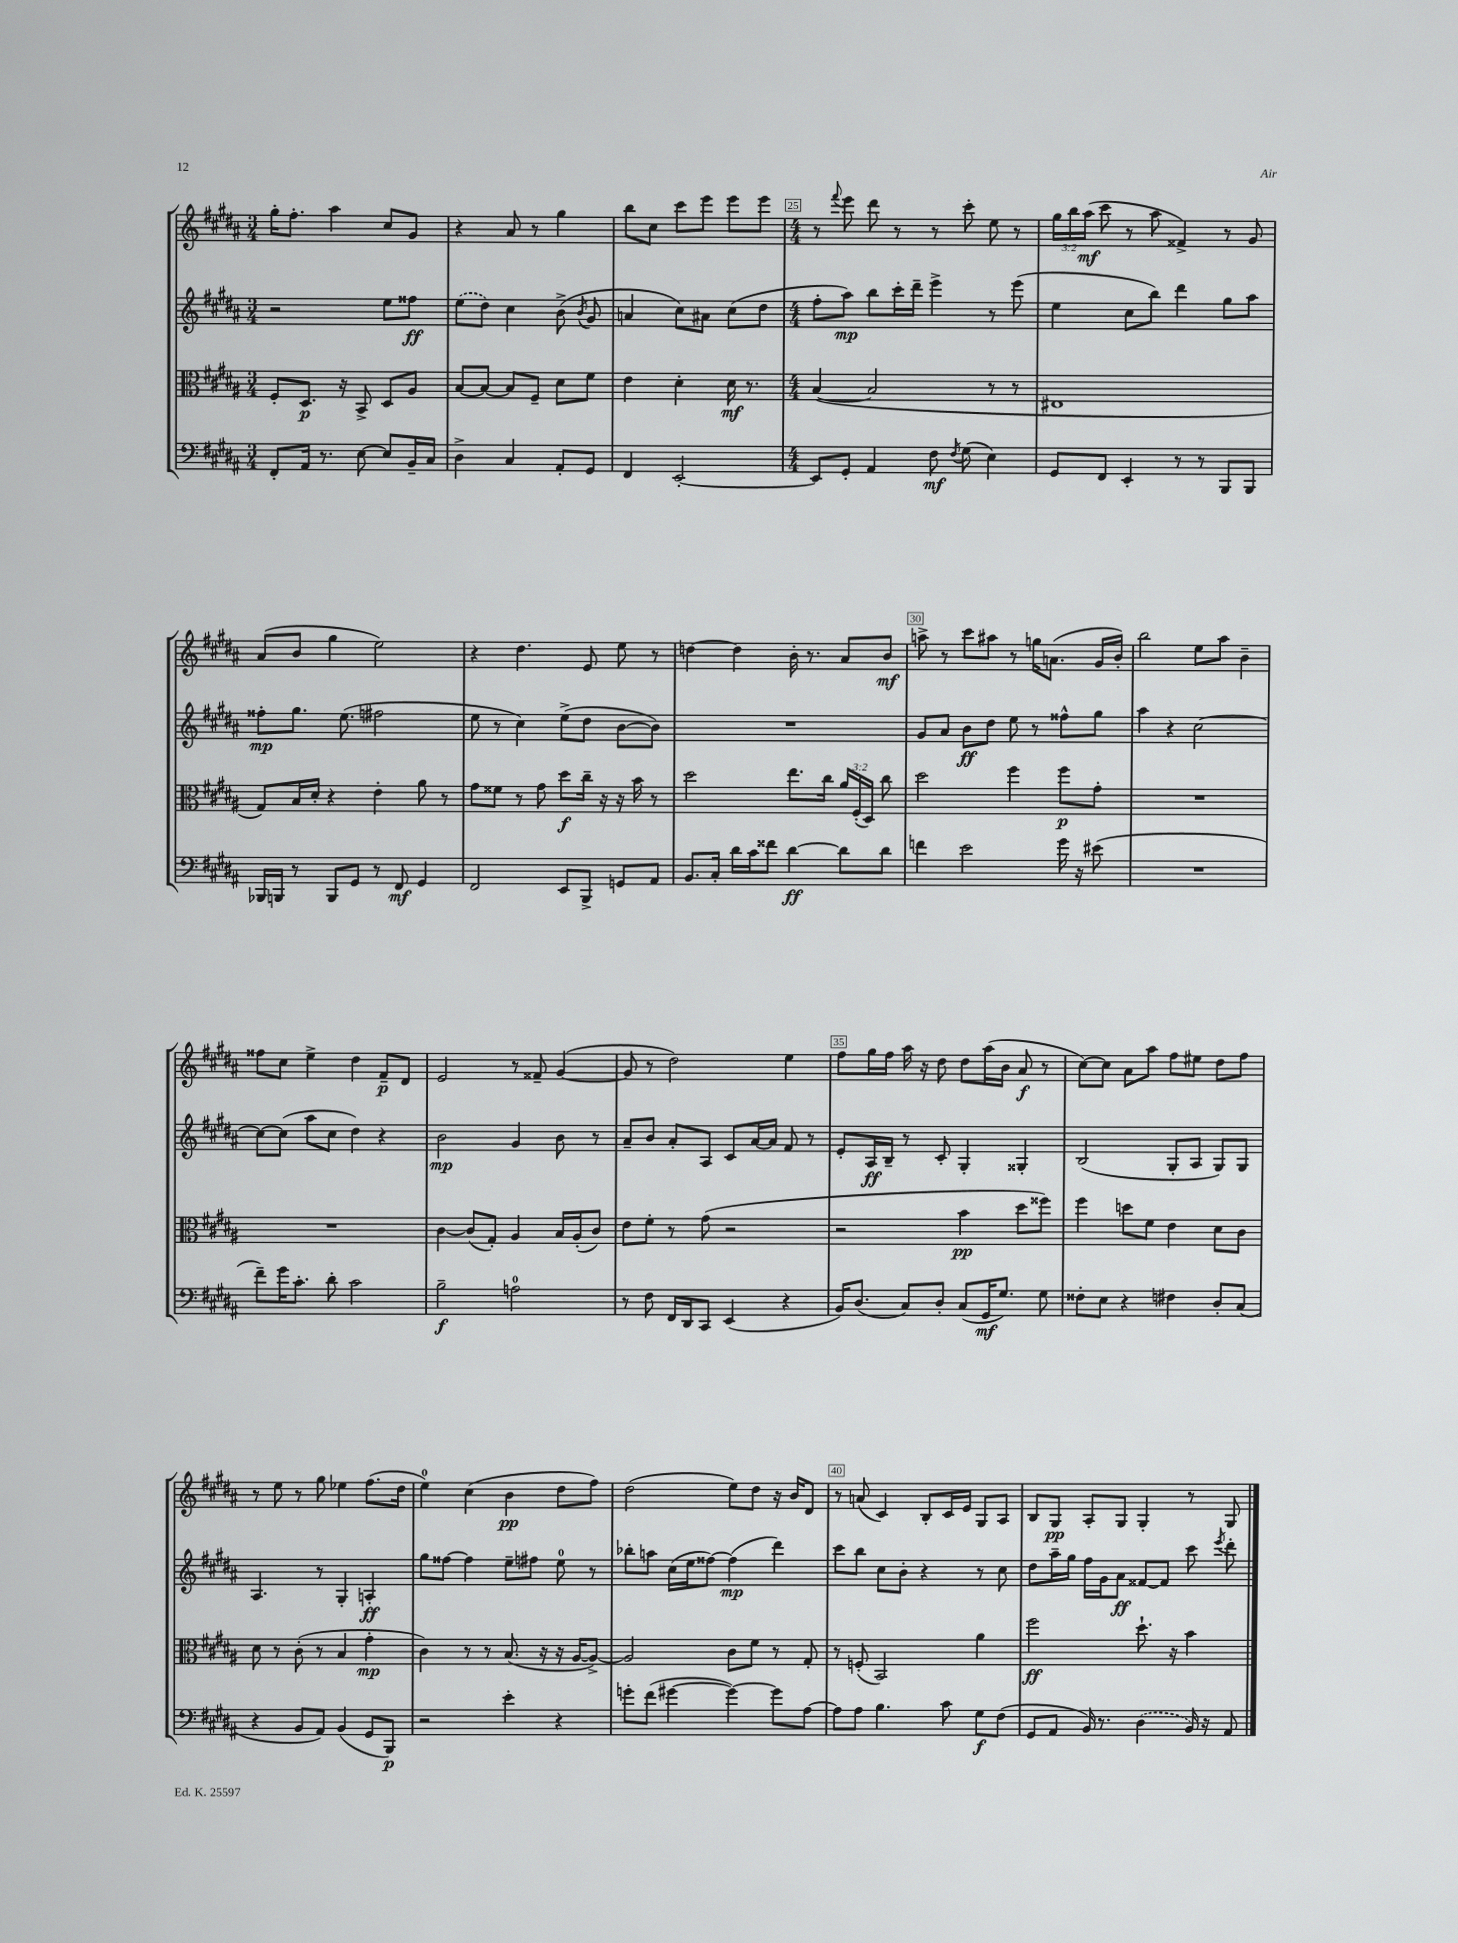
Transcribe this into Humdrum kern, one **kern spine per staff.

**kern	**dynam	**kern	**dynam	**kern	**dynam	**kern	**dynam
*part4	*part4	*part3	*part3	*part2	*part2	*part1	*part1
*staff4	*staff4	*staff3	*staff3	*staff2	*staff2	*staff1	*staff1
*clefF4	*	*clefC3	*	*clefG2	*	*clefG2	*
*k[f#c#g#d#a#]	*	*k[f#c#g#d#a#]	*	*k[f#c#g#d#a#]	*	*k[f#c#g#d#a#]	*
*M3/4	*	*M3/4	*	*M3/4	*	*M3/4	*
=22	=22	=22	=22	=22	=22	=22	=22
8FF#'/L	.	8F#'/L	.	2r	.	16gg#'\KL	.
.	.	.	.	.	.	8.ff#'\J	.
16AA#/Jk	.	8.D#/J	p	.	.	.	.
8.r	.	.	.	.	.	.	.
.	.	.	.	.	.	4aa#\	.
.	.	16r	.	.	.	.	.
[8E\	.	8BB^/	.	.	.	.	.
8E/L]	.	8D#/L	.	8ee\L	.	8cc#/L	.
16BB~/L	.	8A#/J	.	8ff##X\J	ff	8g#/J	.
16C#/JJ	.	.	.	.	.	.	.
=23	=23	=23	=23	=23	=23	=23	=23
4D#^\	.	[8B/L	.	(8ee\L	.	4r	.
.	.	8B/J_	.	8dd#\J)	.	.	.
4C#/	.	8B/L]	.	4cc#\	.	8a#/	.
.	.	8F#~/J	.	.	.	8r	.
8AA#'/L	.	8d#\L	.	(8b^\	.	4gg#\	.
.	.	.	.	8qb/	.	.	.
8GG#/J	.	8f#\J	.	8g#/	.	.	.
=24	=24	=24	=24	=24	=24	=24	=24
4FF#/	.	4e\	.	4an/	.	8bb\L	.
.	.	.	.	.	.	8cc#\J	.
[2EE'/	.	4d#'\	.	8cc#\L)	.	8ccc#\L	.
.	.	.	.	8a#X\J	.	8eee\J	.
.	.	16d#\	mf	(8cc#\L	.	8eee\L	.
.	.	8.r	.	.	.	.	.
.	.	.	.	8dd#\J	.	8eee\J	.
=25	=25	=25	=25	=25	=25	=25	=25
*M4/4	*	*M4/4	*	*M4/4	*	*M4/4	*
8EE/L]	.	([4B/	.	8ff#'\L	.	8r	.
.	.	.	.	.	.	8qqfff#/	.
8GG#'/J	.	.	.	8aa#\J)	mp	8eee\	.
4AA#/	.	2B/]	.	8bb\L	.	8ddd#\	.
.	.	.	.	16ccc#'\L	.	8r	.
.	.	.	.	16ddd#~\JJ	.	.	.
8F#\	mf	.	.	4eee^\	.	8r	.
8qF#/	.	.	.	.	.	.	.
(8G#\	.	.	.	.	.	8ccc#'\	.
4E\)	.	8r	.	8r	.	8ee\	.
.	.	8r	.	(8eee\	.	8r	.
=26	=26	=26	=26	=26	=26	=26	=26
8GG#/L	.	1E#X	.	4ee\	.	24gg#\LL	.
.	.	.	.	.	.	24bb\	.
.	.	.	.	.	.	(24aa#\JJ	mf
8FF#/J	.	.	.	.	.	8ccc#\	.
4EE'/	.	.	.	8cc#\L	.	8r	.
.	.	.	.	8bb\J)	.	8aa#\	.
8r	.	.	.	4ddd#\	.	4f##X^/)	.
8r	.	.	.	.	.	.	.
8BBB/L	.	.	.	8gg#\L	.	8r	.
8BBB/J	.	.	.	8aa#\J	.	8g#/	.
!!LO:LB:g=z
=27	=27	=27	=27	=27	=27	=27	=27
16BBB-X/LL	.	8G#/L)	.	8ff##X'\L	mp	(8a#/L	.
16BBBn/JJ	.	.	.	.	.	.	.
8r	.	16B/L	.	8.gg#\J	.	8b/J	.
.	.	16d#'/JJ	.	.	.	.	.
8BBB/L	.	4r	.	.	.	4gg#\	.
.	.	.	.	(8.ee\	.	.	.
8GG#/J	.	.	.	.	.	.	.
8r	.	4e'\	.	2ff#X\	.	2ee\)	.
8FF#/	mf	.	.	.	.	.	.
4GG#/	.	8a#\	.	.	.	.	.
.	.	8r	.	.	.	.	.
=28	=28	=28	=28	=28	=28	=28	=28
2FF#/	.	8g#\L	.	8ee\	.	4r	.
.	.	8f##X\J	.	8r	.	.	.
.	.	8r	.	4cc#\)	.	4.dd#\	.
.	.	8g#\	.	.	.	.	.
8EE/L	.	8dd#\L	f	(8ee^\L	.	.	.
8BBB^/J	.	16cc#~\Jk	.	8dd#\J	.	8e/	.
.	.	16r	.	.	.	.	.
8GGn/L	.	16r	.	[8b\L	.	8ee\	.
.	.	16b\	.	.	.	.	.
8AA#/J	.	8r	.	8b\J])	.	8r	.
=29	=29	=29	=29	=29	=29	=29	=29
8.BB/L	.	2dd#\	.	1r	.	[4ddn\	.
16C#'/Jk	.	.	.	.	.	.	.
16d#\LL	.	.	.	.	.	4dd\]	.
16c#\J	.	.	.	.	.	.	.
8f##X\J	.	.	.	.	.	.	.
[4d#\	ff	8.ee\L	.	.	.	16b'\	.
.	.	.	.	.	.	8.r	.
.	.	16cc#\Jk	.	.	.	.	.
8d#\L]	.	24a#/LL	.	.	.	8a#/L	.
.	.	(24F#'/	.	.	.	.	.
.	.	24D#/JJ)	.	.	.	.	.
8d#\J	.	8cc#\	.	.	.	8b/J	mf
=30	=30	=30	=30	=30	=30	=30	=30
4fn\	.	2dd#\	.	8g#/L	.	8aan^\	.
.	.	.	.	8a#/J	.	8r	.
2e\	.	.	.	8b\L	ff	8ccc#\L	.
.	.	.	.	8dd#\J	.	8aa#X\J	.
.	.	4ff#\	.	8ee\	.	8r	.
.	.	.	.	8r	.	16ggn\KL	.
.	.	.	.	.	.	(8.an\J	.
16g#\	.	8ff#\L	p	8ff##X^^\L	.	.	.
16r	.	.	.	.	.	.	.
(8e#X\	.	8g#'\J	.	8gg#\J	.	16g#/LL	.
.	.	.	.	.	.	16b'/JJ)	.
=31	=31	=31	=31	=31	=31	=31	=31
1r	.	1r	.	4aa#\	.	2bb\	.
.	.	.	.	4r	.	.	.
.	.	.	.	[2cc#\	.	8ee\L	.
.	.	.	.	.	.	8aa#\J	.
.	.	.	.	.	.	4b~\	.
!!LO:LB:g=z
=32	=32	=32	=32	=32	=32	=32	=32
8f#~\L)	.	1r	.	8cc#\L_	.	8ff##X\L	.
16g#\K	.	.	.	(8cc#\J]	.	8cc#\J	.
8.c#'\J	.	.	.	.	.	.	.
.	.	.	.	8aa#\L	.	4ee^\	.
8d#'\	.	.	.	8cc#\J	.	.	.
2c#\	.	.	.	4dd#\)	.	4dd#\	.
.	.	.	.	4r	.	8f#~/L	p
.	.	.	.	.	.	8d#/J	.
=33	=33	=33	=33	=33	=33	=33	=33
2B~\	f	[4c#\	.	2b\	mp	2e/	.
.	.	(8c#/L]	.	.	.	.	.
.	.	8G#'/J)	.	.	.	.	.
2An\	.	4A#/	.	4g#/	.	8r	.
.	.	.	.	.	.	8f##X~/	.
.	.	16B/LL	.	8b\	.	([4g#/	.
.	.	(16A#'/J	.	.	.	.	.
.	.	8c#/J)	.	8r	.	.	.
=34	=34	=34	=34	=34	=34	=34	=34
8r	.	8e\L	.	8a#~/L	.	8g#/]	.
8F#\	.	8f#'\J	.	8b/J	.	8r	.
16FF#/LL	.	8r	.	8a#'/L	.	2dd#\)	.
16DD#/J	.	.	.	.	.	.	.
8CC#/J	.	(8g#\	.	8A#/J	.	.	.
(4EE/	.	2r	.	8c#/L	.	.	.
.	.	.	.	[16a#/L	.	.	.
.	.	.	.	16a#/JJ]	.	.	.
4r	.	.	.	8f#/	.	4ee\	.
.	.	.	.	8r	.	.	.
=35	=35	=35	=35	=35	=35	=35	=35
16BB/KL)	.	2r	.	8e'/L	.	8ff#\L	.
(8.D#/J	.	.	.	.	.	.	.
.	.	.	.	16A#/L	ff	16gg#\L	.
.	.	.	.	16B~/JJ	.	16ff#\JJ	.
8C#/L)	.	.	.	8r	.	16aa#\	.
.	.	.	.	.	.	16r	.
8D#'/J	.	.	.	8c#'/	.	8dd#\	.
(8C#/L	.	4b\	pp	4G#'/	.	8dd#\L	.
16GG#/K	mf	.	.	.	.	(16aa#\L	.
8.G#/J)	.	.	.	.	.	16b\JJ	.
.	.	8dd#\L	.	4G##X'/	.	8a#/	f
8G#\	.	8ff##X\J)	.	.	.	8r	.
=36	=36	=36	=36	=36	=36	=36	=36
8F##X'\L	.	4ff#\	.	(2B/	.	[8cc#\L)	.
8E\J	.	.	.	.	.	8cc#\J]	.
4r	.	8ddn\L	.	.	.	8a#\L	.
.	.	8f#\J	.	.	.	8aa#\J	.
4F#X\	.	4e\	.	8G#'/L	.	8ff#\L	.
.	.	.	.	8A#/J	.	8ee#X\J	.
8D#'/L	.	8d#\L	.	8G#/L)	.	8dd#\L	.
(8C#/J	.	8c#\J	.	8G#/J	.	8ff#\J	.
!!LO:LB:g=z
=37	=37	=37	=37	=37	=37	=37	=37
4r	.	8d#\	.	4.A#/	.	8r	.
.	.	8r	.	.	.	8ee\	.
8BB/L	.	(8c#'\	.	.	.	8r	.
8AA#/J)	.	8r	.	8r	.	8gg#\	.
(4BB/	.	4B/	.	4G#'/	.	4ee-X\	.
8GG#/L	.	4g#'\	mp	4An'/	ff	(8.ff#\L	.
8BBB/J)	p	.	.	.	.	.	.
.	.	.	.	.	.	16dd#\Jk	.
=38	=38	=38	=38	=38	=38	=38	=38
2r	.	4c#\)	.	8gg#\L	.	4ee\)	.
.	.	.	.	[8ff##X\J	.	.	.
.	.	8r	.	4ff##\]	.	(4cc#\	.
.	.	8r	.	.	.	.	.
4e'\	.	(8.B/	.	8ee~\L	.	4b\	pp
.	.	.	.	8ff#X\J	.	.	.
.	.	16r	.	.	.	.	.
4r	.	16r	.	8ee\	.	8dd#\L	.
.	.	[16A#/KL	.	.	.	.	.
.	.	8A#^/J_)	.	8r	.	8ff#\J)	.
=39	=39	=39	=39	=39	=39	=39	=39
8gn'\L	.	2A#/]	.	8bb-X'\L	.	(2dd#\	.
(8f#\J	.	.	.	8aan\J	.	.	.
[4g#X\	.	.	.	(16cc#\LL	.	.	.
.	.	.	.	16ee\J	.	.	.
.	.	.	.	[8ff##X\J)	.	.	.
4g#\_)	.	8c#\L	.	(4ff##\]	mp	8ee\L)	.
.	.	8f#\J	.	.	.	8dd#\J	.
8g#\L]	.	8r	.	4ddd#\)	.	16r	.
.	.	.	.	.	.	16b/KL	.
[8A#\J	.	8G#'/	.	.	.	8d#/J	.
=40	=40	=40	=40	=40	=40	=40	=40
8A#\L]	.	8r	.	8ccc#\L	.	8r	.
8A#\J	.	(8Fn'/	.	8bb\J	.	(8an/	.
4.B\	.	2BB/)	.	8cc#\L	.	4c#/)	.
.	.	.	.	8b'\J	.	.	.
.	.	.	.	4r	.	8B'/L	.
8c#\	.	.	.	.	.	16c#/L	.
.	.	.	.	.	.	16e/JJ	.
8G#\L	f	4a#\	.	8r	.	8G#/L	.
(8F#\J	.	.	.	8cc#\	.	8A#/J	.
=41	=41	=41	=41	=41	=41	=41	=41
8GG#/L	.	2ff#\	ff	8dd#\L	.	8B/L	.
8AA#/J	.	.	.	16aa#~\L	.	8G#/J	pp
.	.	.	.	16gg#\JJ	.	.	.
16BB/)	.	.	.	16ff#\LL	.	8A#'/L	.
8.r	.	.	.	16g#\J	.	.	.
.	.	.	.	8a#\J	ff	8G#/J	.
(4D#\	.	8.dd#`\	.	[8f##X/L	.	4G#'/	.
.	.	.	.	8f##/J]	.	.	.
.	.	16r	.	.	.	.	.
16BB/)	.	4b\	.	8ccc#\	.	8r	.
16r	.	.	.	.	.	.	.
.	.	.	.	8qeee/	.	.	.
8AA#/	.	.	.	8ddd#'\	.	8G#/	.
==	==	==	==	==	==	==	==
*-	*-	*-	*-	*-	*-	*-	*-
